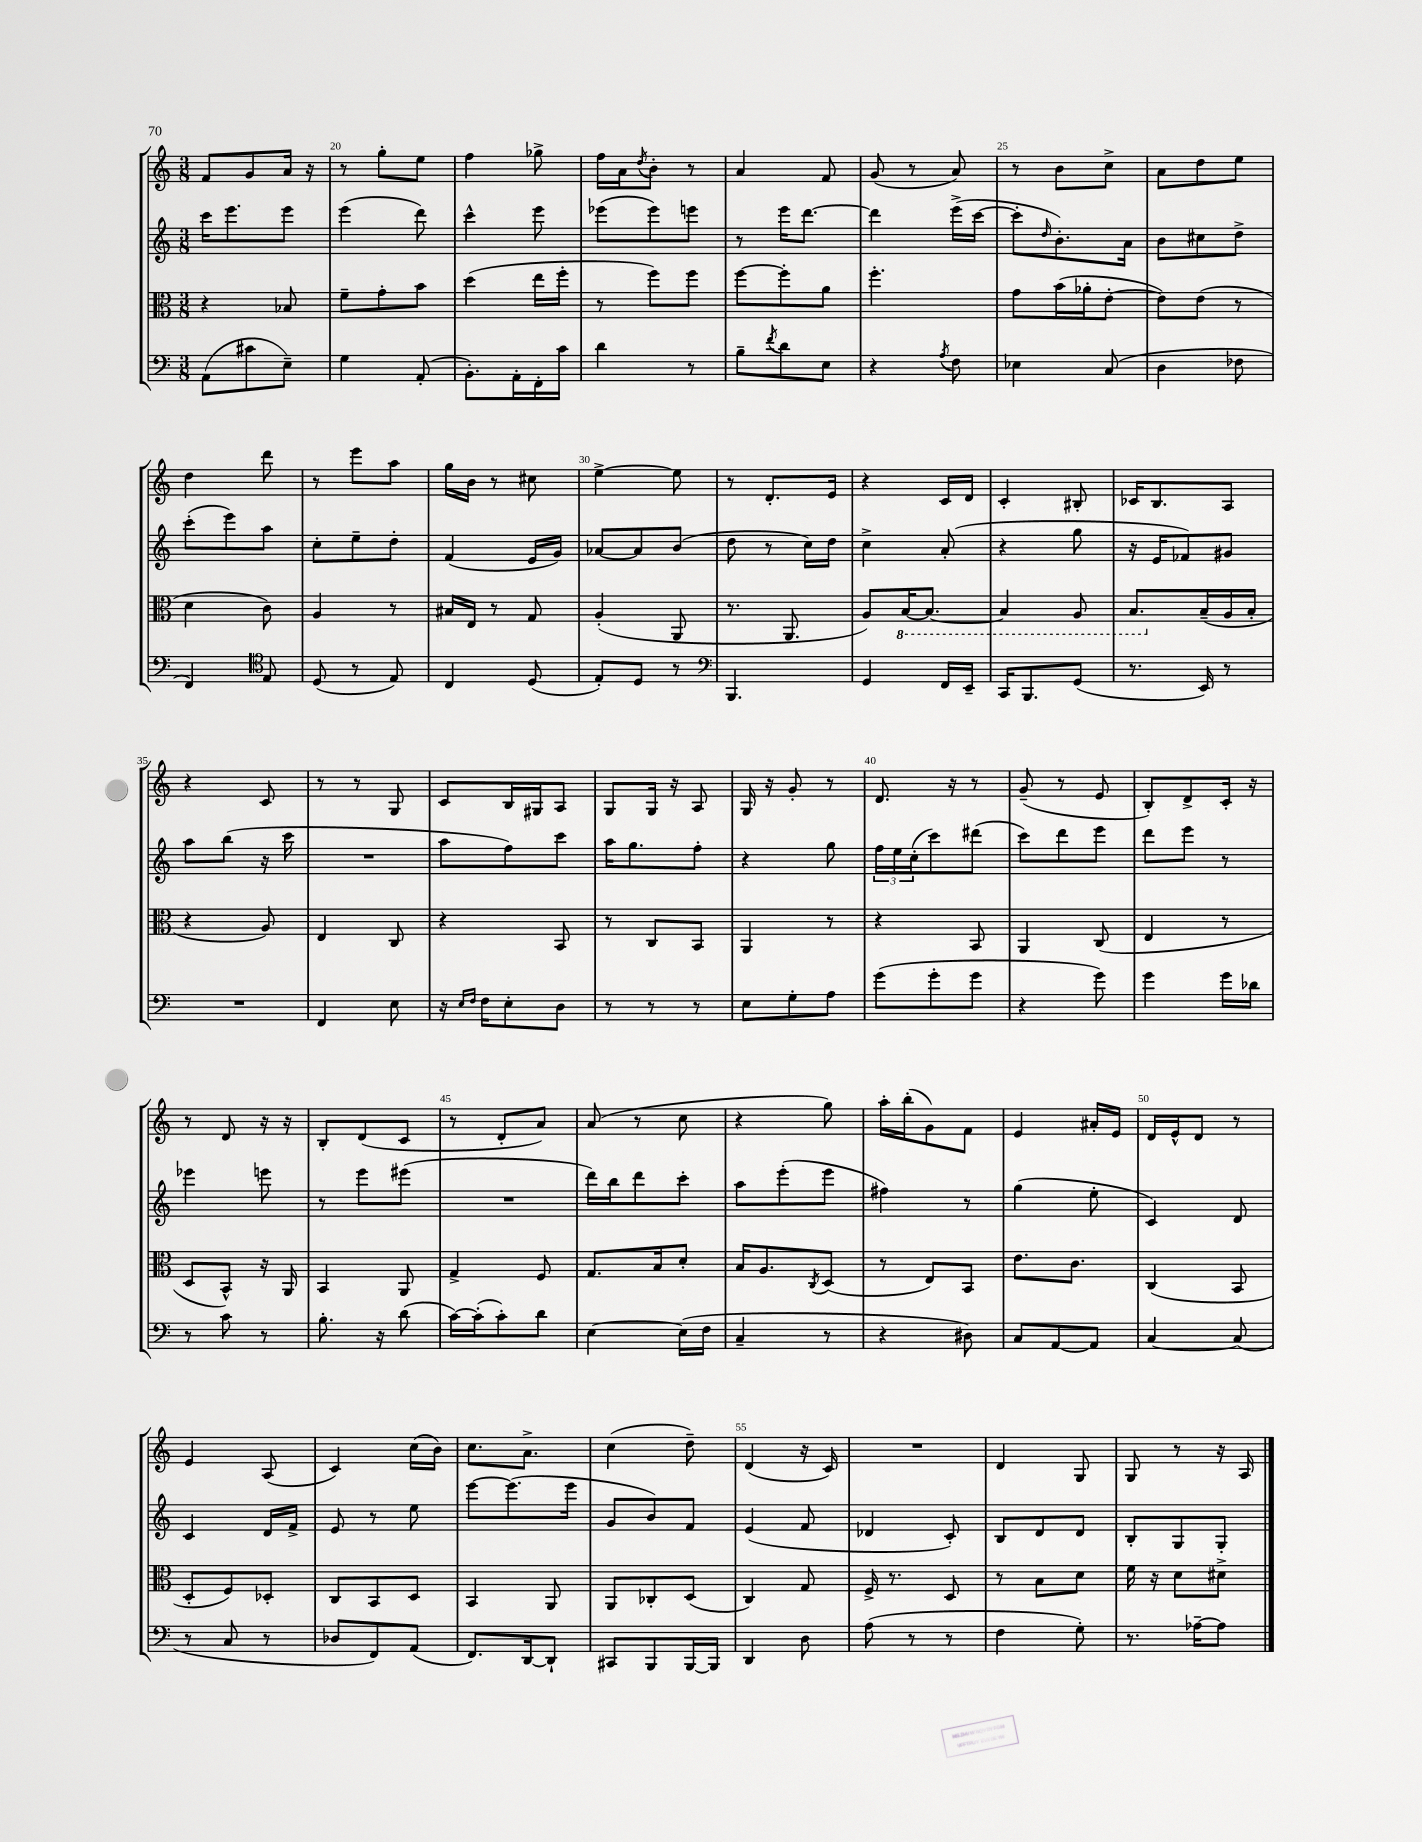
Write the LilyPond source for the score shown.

<<
\new StaffGroup <<
\new Staff = "s0" {
    \clef treble \key c \major \numericTimeSignature \time 3/8
    f'8 g'8 a'16 r16 |
    r8 g''8-. e''8 |
    f''4 ges''8-> |
    f''16 a'16 \acciaccatura { d''8 } b'8-. r8 |
    a'4 f'8 |
    g'8( r8 a'8) |
    r8 b'8 c''8-> |
    a'8 d''8 e''8 |
    d''4 d'''8 |
    r8 e'''8 a''8 |
    g''16 b'16 r8 cis''8 |
    e''4~-> e''8 |
    r8 d'8.-. e'16 |
    r4 c'16 d'16 |
    c'4-. bis8-. |
    ces'16 b8. a8 |
    r4 c'8 |
    r8 r8 g8 |
    c'8 b16 gis16 a8 |
    g8 g16 r16 a8 |
    g16 r16 g'8-. r8 |
    d'8. r16 r8 |
    g'8--( r8 e'8 |
    b8-.) d'8-> c'16-. r16 |
    r8 d'8 r16 r16 |
    b8-. d'8( c'8 |
    r8 d'8-. a'8) |
    a'8( r8 c''8 |
    r4 g''8) |
    a''16-. b''16-.( g'8) f'8 |
    e'4 ais'16-. e'16 |
    d'16 e'16-^ d'8 r8 |
    e'4 a8( |
    c'4) c''16( b'16) |
    c''8. a'8.-> |
    c''4( d''8--) |
    d'4( r16 c'16) |
    R4. |
    d'4 g8 |
    g8 r8 r16 a16 \bar "|." |
}
\new Staff = "s1" {
    \clef treble \key c \major \numericTimeSignature \time 3/8
    c'''16 e'''8. e'''8 |
    e'''4( d'''8) |
    c'''4-^ e'''8 |
    ees'''8( ees'''8) e'''8 |
    r8 e'''16 d'''8.~ |
    d'''4 e'''16->( c'''16~ |
    c'''8-. \grace { d''16 } b'8.-.) a'16 |
    b'8 cis''8 d''8-> |
    c'''8-.( e'''8) a''8 |
    c''8-. e''8-- d''8-. |
    f'4( e'16 g'16) |
    aes'8~ aes'8 b'8( |
    d''8 r8 c''16) d''16 |
    c''4-> a'8-.( |
    r4 g''8 |
    r16 e'16 fes'8) gis'8 |
    a''8 b''8( r16 c'''16 |
    R4. |
    a''8 f''8) c'''8 |
    a''16 g''8. f''8-. |
    r4 g''8 |
    \tuplet 3/2 { f''16 e''16 c''16-.( } c'''8) dis'''8( |
    c'''8) d'''8 e'''8 |
    d'''8 e'''8 r8 |
    ees'''4 e'''8 |
    r8 e'''8 eis'''8( |
    R4. |
    d'''16) b''16 d'''8 c'''8-. |
    a''8 e'''8-.( e'''8 |
    fis''4) r8 |
    g''4( e''8-. |
    c'4) d'8 |
    c'4 d'16 f'16-> |
    e'8 r8 e''8 |
    e'''8~ e'''8.( e'''16 |
    g'8 b'8) f'8 |
    e'4( f'8 |
    des'4 c'8-.) |
    b8 d'8 d'8 |
    b8-. g8 g8-. \bar "|." |
}
\new Staff = "s2" {
    \clef alto \key c \major \numericTimeSignature \time 3/8
    r4 bes8 |
    f'8-- g'8-. b'8 |
    d''4( e''16 f''16-. |
    r8 f''8) f''8 |
    f''8~ f''8-. a'8 |
    f''4.-. |
    g'8 b'16( aes'16-. e'8~-. |
    e'8) e'8( r8 |
    d'4 c'8) |
    a4 r8 |
    bis16 e16 r8 g8 |
    a4-.( a,8 |
    r8. a,8. |
    a8) \ottava #-1 b,16~ b,8.~ |
    b,4 a,8 |
    b,8. \ottava #0 b16--( a16 b16-. |
    r4 a8) |
    e4 c8 |
    r4 b,8 |
    r8 c8 b,8 |
    a,4 r8 |
    r4 b,8 |
    a,4 c8( |
    e4 r8 |
    d8 b,8-^) r16 a,16 |
    b,4 a,8 |
    g4-> f8 |
    g8. b16 d'8-. |
    b16 a8. \acciaccatura { c8 } d8( |
    r8 e8) b,8 |
    e'8. c'8. |
    c4( b,8 |
    d8-. f8) des8-. |
    c8 b,8 d8 |
    b,4 a,8 |
    a,8 ces8-. d8( |
    c4) g8 |
    f16-> r8. d8 |
    r8 b8 d'8 |
    f'16 r16 d'8 dis'8-> \bar "|." |
}
\new Staff = "s3" {
    \clef bass \key c \major \numericTimeSignature \time 3/8
    a,8( cis'8 e8--) |
    g4 a,8-.( |
    b,8.-.) a,16-. f,16-. c'16 |
    d'4 r8 |
    b8-- \acciaccatura { f'8 } d'8 e8 |
    r4 \acciaccatura { a8 } f8 |
    ees4 c8( |
    d4 fes8 |
    f,4) \clef tenor e8 |
    d8( r8 e8) |
    c4 d8( |
    e8-.) d8 r8 |
    \clef bass b,,4. |
    g,4 f,16 e,16-- |
    c,16 b,,8. g,8( |
    r8. e,16) r8 |
    R4. |
    f,4 e8 |
    r16 \grace { e16 f16 } f16 e8-. d8 |
    r8 r8 r8 |
    e8 g8-. a8 |
    g'8( g'8-. g'8 |
    r4 g'8) |
    g'4 g'16 des'16 |
    r8 c'8 r8 |
    b8.-. r16 d'8( |
    c'16~) c'16-.( c'8-.) d'8 |
    e4~ e16( f16 |
    c4-- r8 |
    r4 dis8) |
    c8 a,8~ a,8 |
    c4~ c8( |
    r8 c8 r8 |
    des8 f,8) a,8( |
    f,8.) d,16~ d,8-! |
    cis,8 b,,8 b,,16~ b,,16 |
    d,4 d8 |
    a8( r8 r8 |
    f4 g8-.) |
    r8. aes16~-- aes8 \bar "|." |
}
>>
>>
\layout { \context { \Score currentBarNumber = #19 \override BarNumber.break-visibility = ##(#f #t #t) barNumberVisibility = #(every-nth-bar-number-visible 5) } }
